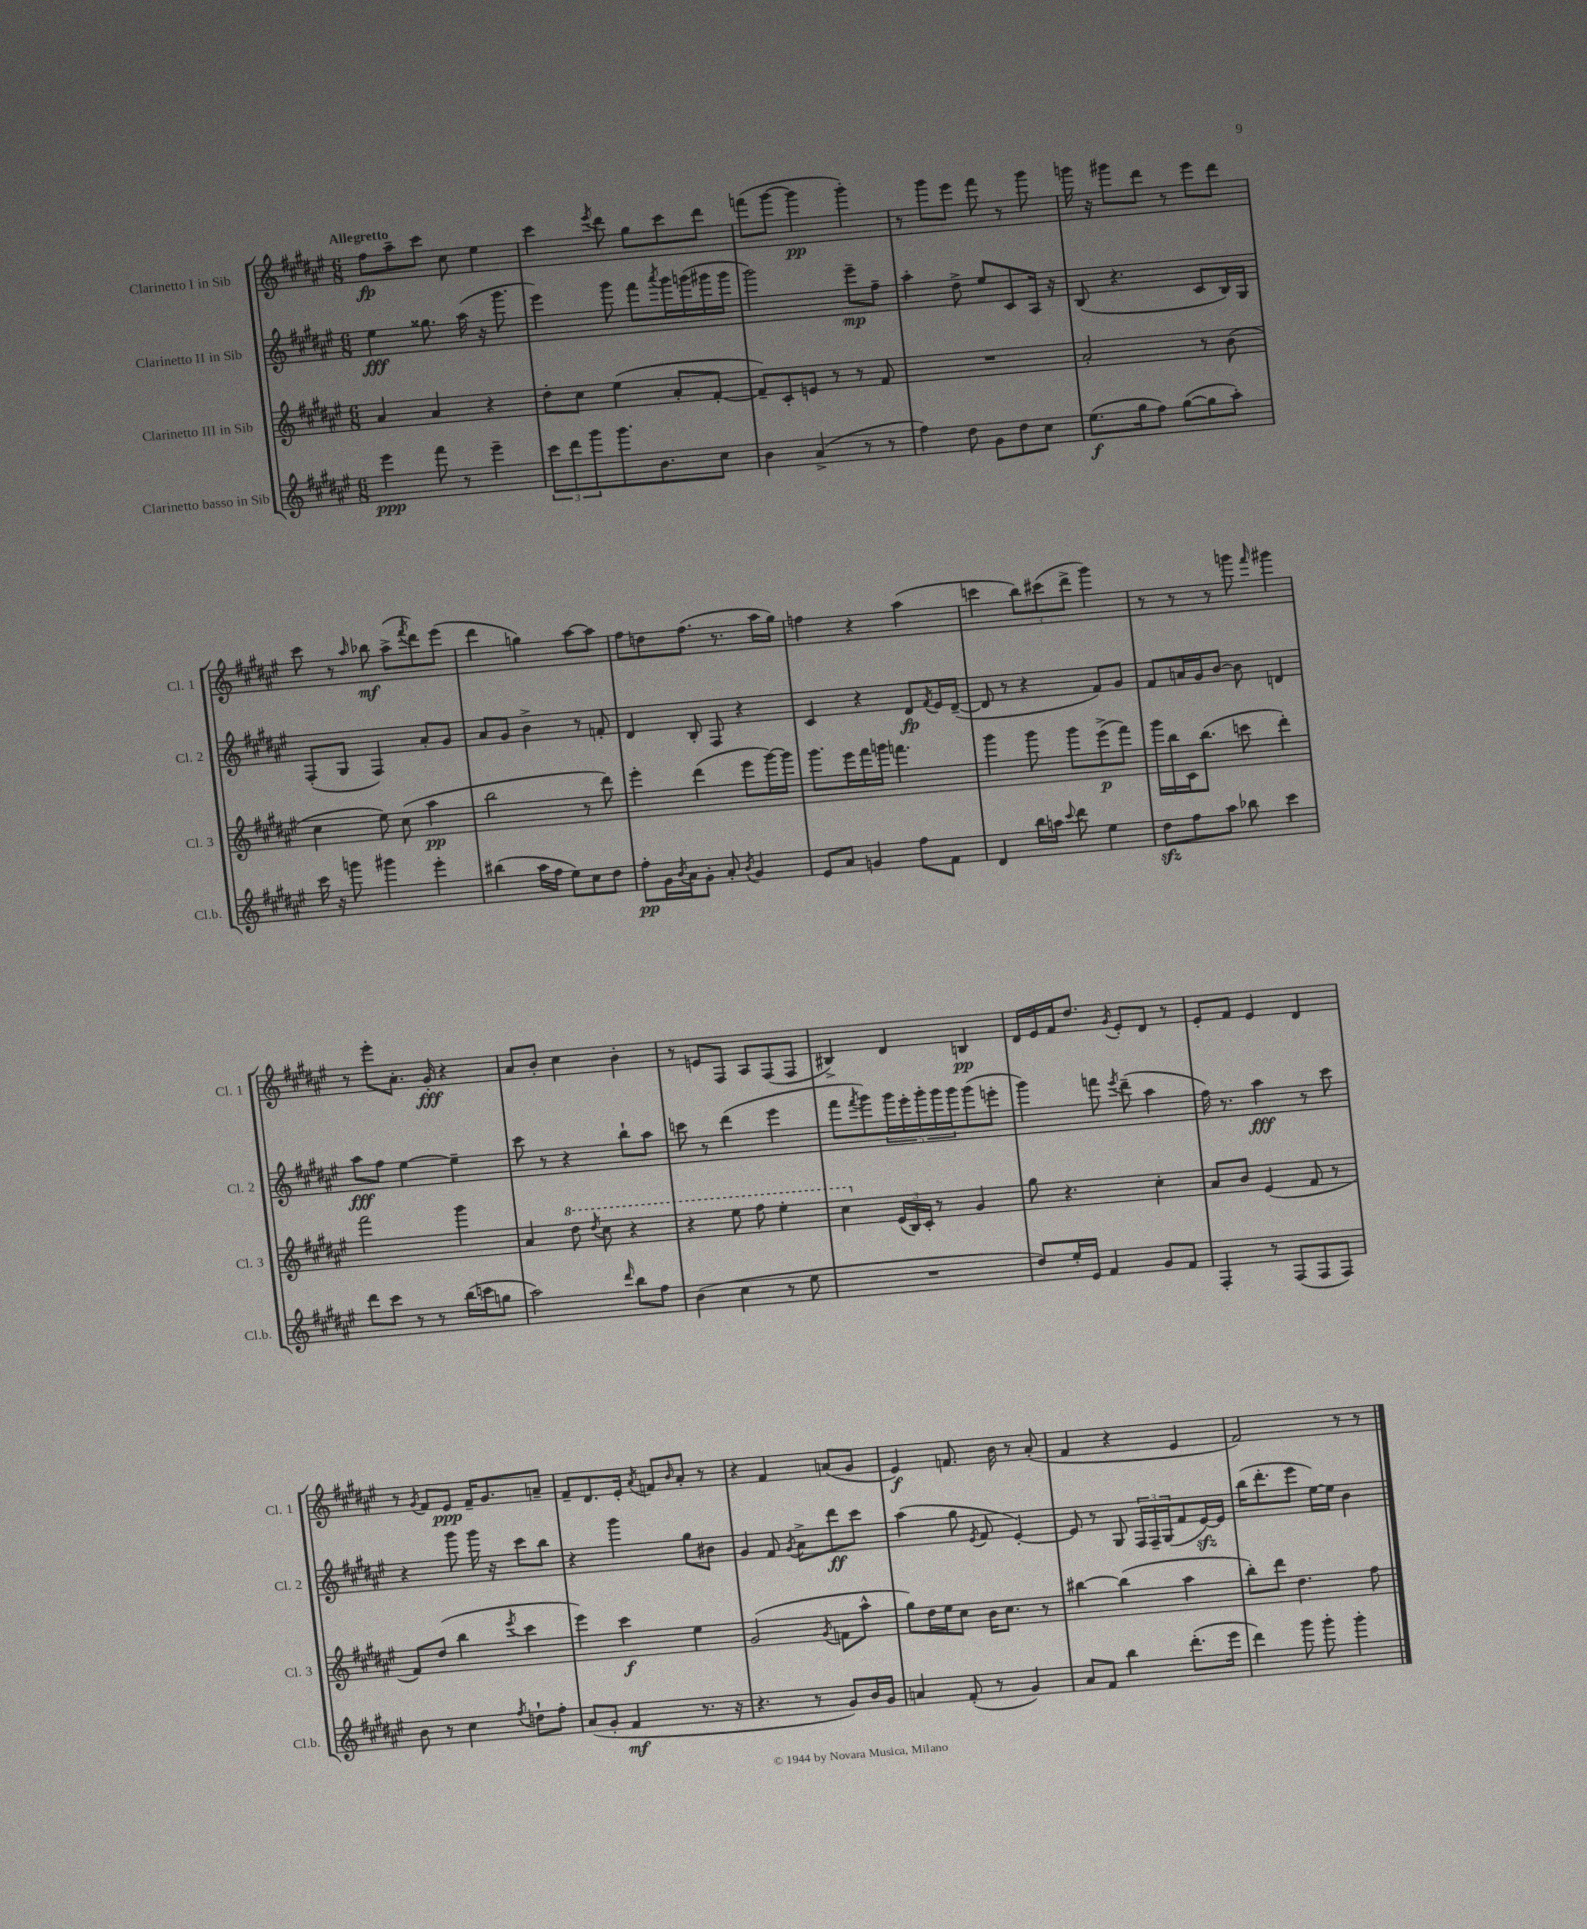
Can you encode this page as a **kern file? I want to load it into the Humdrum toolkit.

**kern	**kern	**kern	**kern
*staff4	*staff3	*staff2	*staff1
*clefG2	*clefG2	*clefG2	*clefG2
*k[f#c#g#d#a#e#]	*k[f#c#g#d#a#e#]	*k[f#c#g#d#a#e#]	*k[f#c#g#d#a#e#]
*M6/8	*M6/8	*M6/8	*M6/8
4eee#\	4a#/	4ee#\	8ff#\L
.	.	.	8aa#~\
8fff#\	4a#/	8.gg##\	8ccc#\J
8r	.	.	8cc#\
.	.	(16aa#\	.
4eee#~\	4r	16r	4ee#\
.	.	8.ggg#\	.
=	=	=	=
12ccc#\L	8dd#'\L	4eee#\)	4ccc#\
12ddd#\	.	.	.
.	8cc#\J	.	.
12ggg#\	.	.	.
.	.	.	8qeee#/
8.ggg#\	(4ee#\	8ggg#\	8ddd#\
.	.	8fff#\L	8gg#\L
8.b\	.	.	.
.	.	8qaaa#/	.
.	8a#'/L	16ggg#\L	8ccc#\
.	.	(16ggg\	.
8cc#\J	[8f#'/J	16ggg#\	8ddd#\J
.	.	16ggg#\JJ	.
=	=	=	=
4b\	8f#~/]L)	2ggg#\)	(8fff\L
.	8c#'/	.	[8ggg#\J
(4a#^/	8e/J	.	4ggg#\]
.	8r	.	.
8r	8r	8eee#~\L	4ggg#'\)
8r	8f#/	8ff#~\J	.
=	=	=	=
4ff#\)	2.r	4aa#'\	8r
.	.	.	8ggg#\L
8dd#\	.	8dd#^\	8eee#\J
8g#\L	.	8ee#/L	8fff#\
8dd#\	.	8c#/	8r
8cc#\J	.	16A#/Jk	8ggg#\
.	.	16r	.
=	=	=	=
(8.ee#\L	2a#'/	(8B/	16ggg\
.	.	.	16r
.	.	4.r	8ggg#\L
16gg#\k	.	.	.
8ff#\J)	.	.	8ddd#\J
([8gg#\L	.	.	8r
8gg#\]	8r	8c#/L	8eee#\L
8aa#'\J)	(8b\	16B/L)	8ddd#\J
.	.	16G#/JJ	.
=	=	=	=
16ccc#\	4cc#\	(8F#'/L	8ccc#\
16r	.	.	.
8ggg\	.	8G#/J	8r
.	.	.	16qqaa#/
4ggg#\	8ee#\)	4F#/)	8bb-\
.	(8cc#\	.	(8aa#^\L
.	.	.	8qfff#/
4eee#'\	4aa#\	8a#'/L	8ddd#\)
.	.	8g#/J	(8eee#\J
=	=	=	=
(4bb#\	2bb\	8a#/L	4ddd#\
.	.	8g#/J	.
16aa#\LL	.	4b^\	4gg\)
16ff#\JJ	.	.	.
8ee#\L)	.	.	.
8cc#\	8r	8r	[8aa#\L
8dd#\J	8ddd#\)	8f'/	8aa#\]J
=	=	=	=
8ff#'\L	4eee#'\	4d#/	8ff#\L
16g#\L	.	.	8dd\
8qb/	.	.	.
16a#\J	.	.	.
8g#'\J	(4ddd#\	8B'/	(8.ff#\J
8a#'/	.	8F#/	.
.	.	.	8.r
8qb/	.	.	.
4g#/	8eee#\L	4r	.
.	[16ggg#\L)	.	16aa#\LL
.	16ggg#\]JJ	.	16gg#\JJ)
=	=	=	=
8e#/L	8.ggg#\L	4c#/	4ff\
8a#/J	.	.	.
.	16eee#\L	.	.
4g/	16fff#\	4r	4r
.	16ggg\JJ	.	.
.	4.fff\	.	.
8ff#\L	.	8d#/L	(4aa#\
.	.	8qf#/	.
8f#\J	.	16e#/L	.
.	.	([16d#~/JJ	.
=	=	=	=
4d#/	4ggg#\	8d#/]	4ccc\
.	.	8r	.
16bb\LL	8ggg#\	4r	12bb\L)
16aa\JJ	.	.	.
.	.	.	(12ccc#\
8qqccc#/	.	.	.
8ddd#\	8ggg#\L	.	.
.	.	.	12ddd#^\J
4ee#\	(8eee#^\	8f#/L)	4ggg#\)
.	8fff#\J)	8g#/J	.
=	=	=	=
8dd#\L	16ggg#\LL	8f#/L	8r
.	16bb\	.	.
8ff#\	16c#\J	16a/L	8r
.	(8.bb\J	16g#/J	.
8aa#\J	.	[8b/J	8r
8bb-\	8ccc\	8b\]	8ggg\
.	.	.	16qqfff#/
4ccc#\	4ddd#'\)	4d/	4ggg#\
=	=	=	=
8ddd#\L	2fff#\	8aa#\L	8r
8ccc#\J	.	8ff#\J	8eee#'\L
8r	.	[4ee#\	8.a#'\J
8r	.	.	.
.	.	.	16g#'/
(16bb\LL	4ggg#\	4ee#~\]	4r
16ccc\J	.	.	.
8gg\J	.	.	.
=	=	=	=
2aa#\)	4a#/	8ccc#\	8a#/L
.	.	8r	8b'/J
.	8ddd#\	4r	4cc#\
.	8qddd#/	.	.
.	8ccc#\	.	.
16qqddd#/	.	.	.
8bb\L	4r	8bb`\L	4b'\
8ff#\J	.	8aa#\J	.
=	=	=	=
(4b\	4r	8ccc\	8r
.	.	8r	8e/L
4cc#\	8eee#\	(4ddd#\	8F#/J
.	8fff#\	.	8A#/L
8r	4eee#'\	4eee#\	(8F#/
8ee#\	.	.	8F#/J
=	=	=	=
2.r	4ccc#\	8fff#\L	4B#^/)
.	.	8qfff#/	.
.	.	8ggg#\)	.
.	(24e#/LL	20ggg#\L	4d#/
.	24B/)	.	.
.	.	20eee#'\	.
.	24c#'/JJ	.	.
.	.	20ggg#'\	.
.	8r	.	.
.	.	20ggg#\	.
.	.	20ggg#\J	.
.	4g#/	(8ggg#\	4B/
.	.	8eee'\J	.
=	=	=	=
8dd#/L)	8gg#\	4ggg#\)	16d#/LL
.	.	.	16e#/
16ee#'/L	4.r	.	16f#/J
16e#/JJ	.	.	8.dd#/J
4f#/	.	8fff\	.
.	.	8qeee#/	8qg#/
.	.	(8ddd#~\	8e#'/L
8g#/L	4cc#'\	4aa#\	8d#/J
8f#/J	.	.	8r
=	=	=	=
4F#'/	8a#/L	16ff#\)	8e#'/L
.	.	8.r	.
.	8b/J	.	8f#/J
8r	(4e#/	4aa#\	4e#/
(8F#/L	.	.	.
8F#/	8f#/	8r	4d#/
8F#/J)	8r	8ccc#\	.
=	=	=	=
8b\	8f#/L)	4r	8r
.	.	.	8qg#/
8r	(8dd#/J	.	8f#/L
4cc#\	4bb\	8ggg#\	8e#/J
.	.	16ggg#\	16f#~/LK
.	.	16r	8.g#/
8qff#/	8qeee#/	.	.
8dd`\L	4ccc#\	8ccc#\L	.
8ff#'\J	.	8bb\J	8a~/J
=	=	=	=
(8a#/L	4eee#\)	4r	8f#~/L
8g#'/J	.	.	8.d#/
4f#/	4ccc#\	4ggg#\	.
.	.	.	16e#'/Jk
.	.	.	8qa#/
.	.	.	8f/L
.	.	.	16qqb/
8.r	4ee#\	8gg#\L	8a#'/J
.	.	8b#\J	8r
16r	.	.	.
=	=	=	=
4.r	(2g#/	4g#/	4r
.	.	8f#/	4f#/
.	.	8qg#/	.
8r	.	8a#^\L	.
.	8qg#/	.	.
8g#/L)	8f\L	8ddd#\	(8a/L
16b/L	8aa#^^\J	8ccc#\J	8g#/J
16g#/JJ	.	.	.
=	=	=	=
4a/	8gg#\L)	(4aa#\	4e#/)
.	16dd#\L	.	.
.	16ee#\J	.	.
(8f#'/	8cc#\J	8gg#\	8.f/
.	.	8qe#/	.
8r	16b\LK	8f#/	.
.	8.cc#\J	.	16b\
4g#/)	.	[4e#'/)	8r
.	8r	.	(8a#'/
=	=	=	=
8a#/L	[4bb#\	8e#/]	4f#/
8f#/J	.	8r	.
4bb\	(4bb#\]	8G#/	4r
.	.	24F#/LL	.
.	.	24F#~/	.
.	.	(24G#/J	.
(8.ddd#'\L	4aa#\	8f#/	4e#/
.	.	[16e#/L)	.
16eee#\Jk	.	16e#/]JJ	.
=	=	=	=
4ddd#\)	8bb'\L)	(16bb\LK	2f#/)
.	.	8.ddd#'\	.
.	8ddd#\J	.	.
8ggg#\	4.dd#\	8eee#\J	.
8ggg#'\	.	[16ee#\LL)	.
.	.	16ee#\]JJ	.
4ggg#'\	.	4b\	8r
.	8ff#\	.	8r
==	==	==	==
*-	*-	*-	*-
